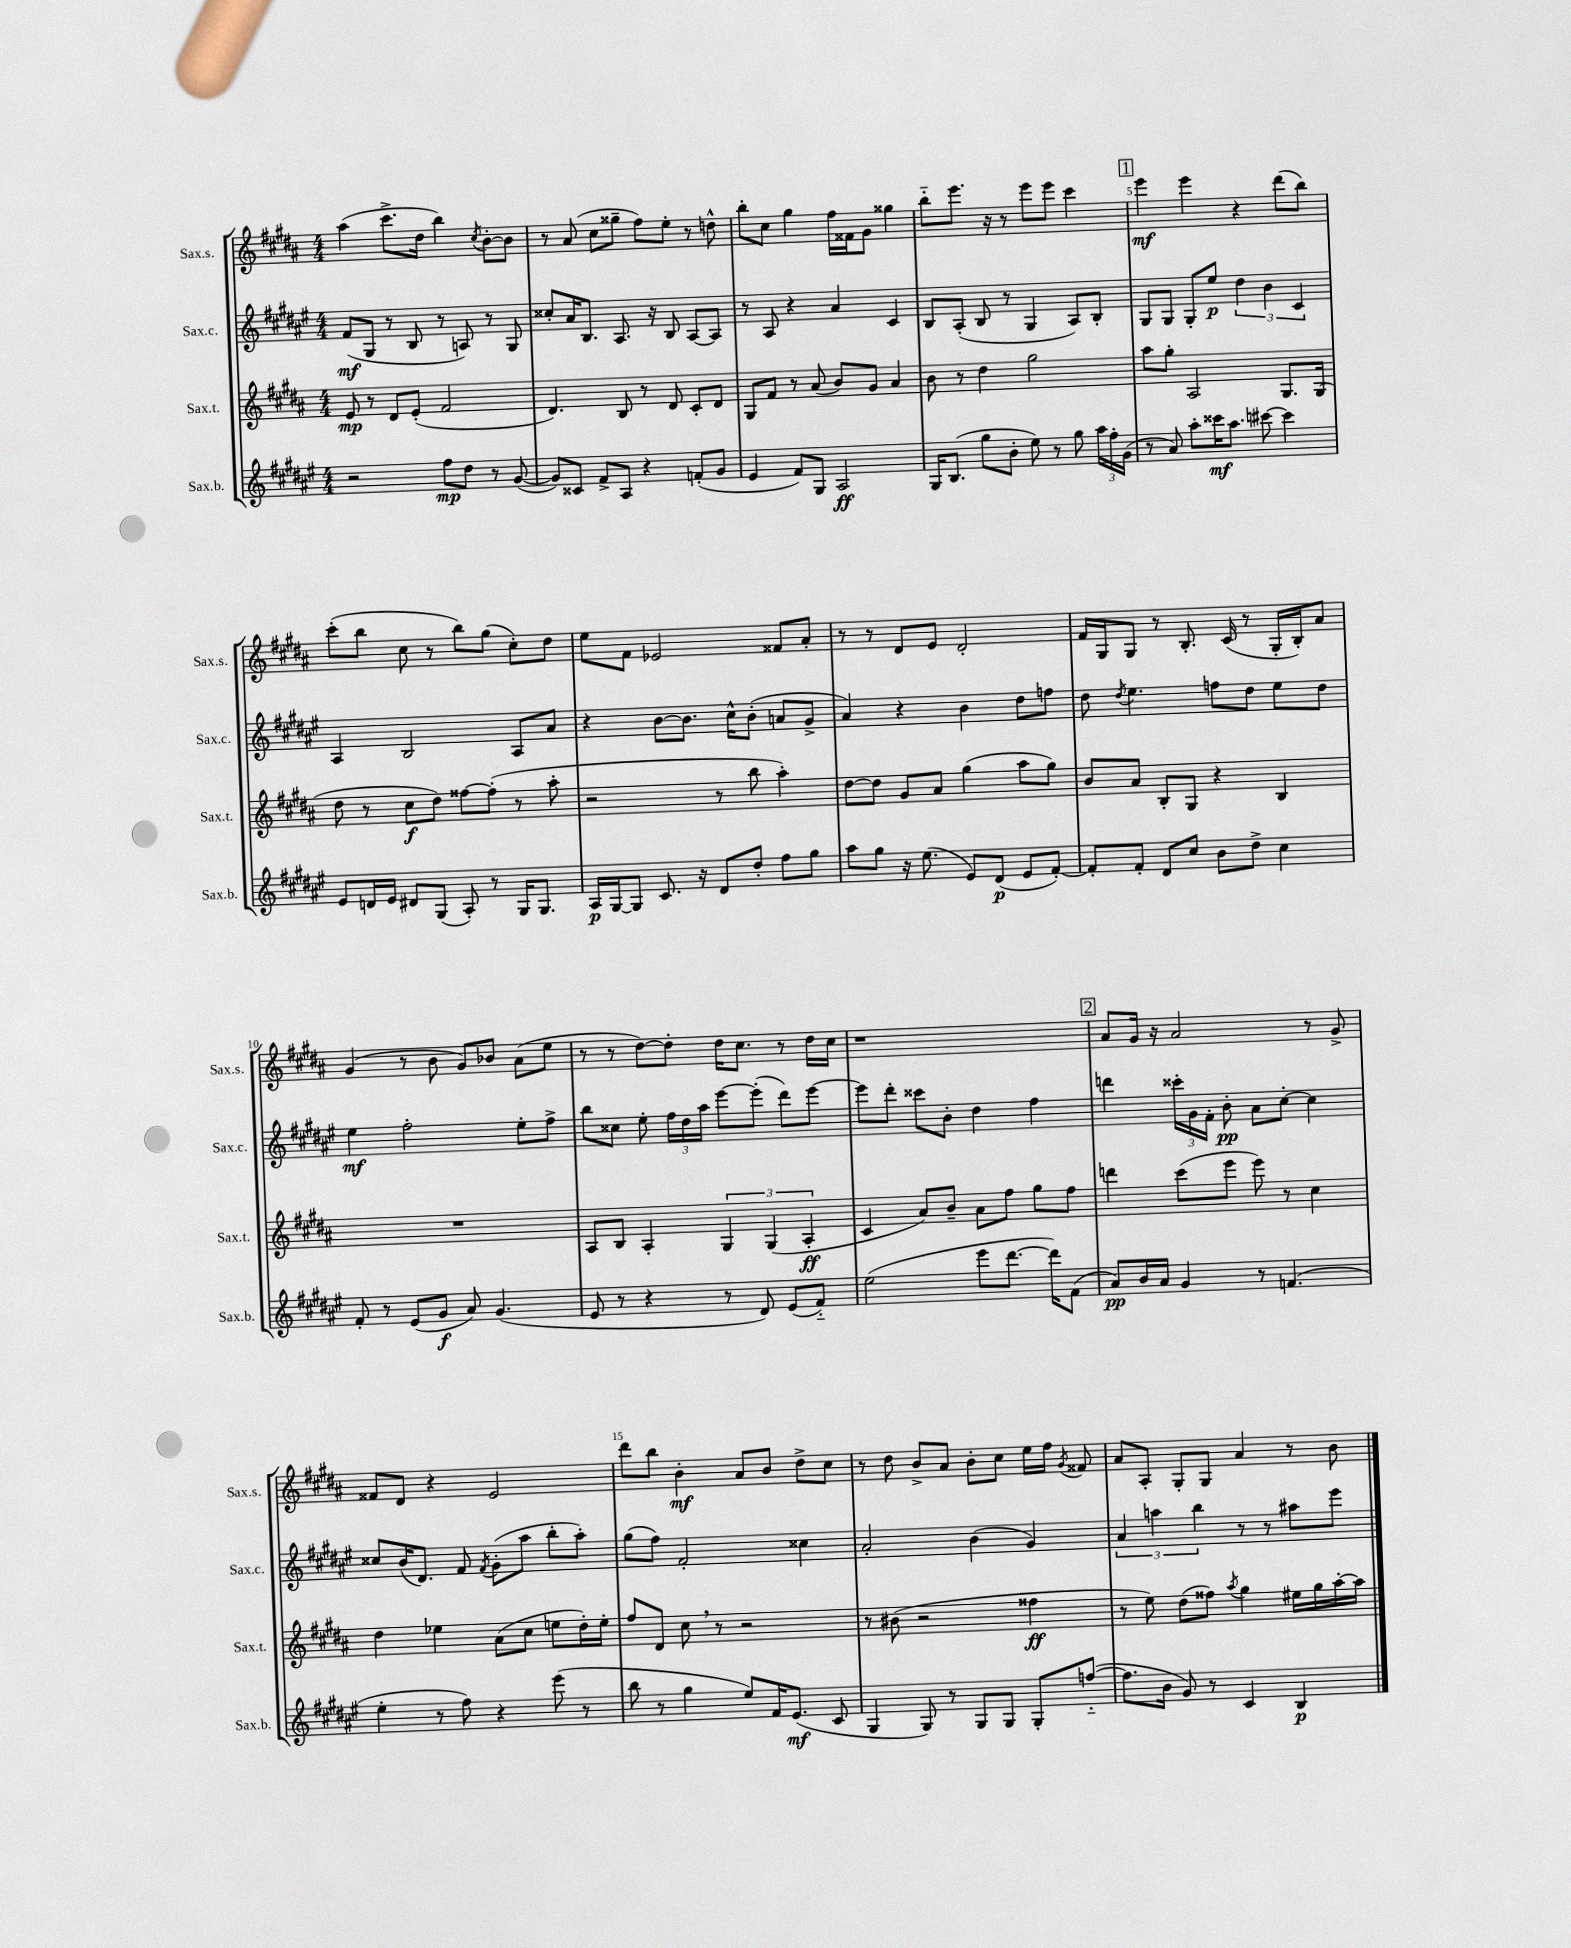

**kern	**kern	**kern	**kern
*staff4	*staff3	*staff2	*staff1
*clefG2	*clefG2	*clefG2	*clefG2
*k[f#c#g#d#a#e#]	*k[f#c#g#d#a#]	*k[f#c#g#d#a#e#]	*k[f#c#g#d#a#]
*M4/4	*M4/4	*M4/4	*M4/4
2r	8e	(8f#	(4aa#
.	8r	8G#	.
.	8d#	8r	8.ccc#^
.	(8e'	8B	.
.	.	.	16dd#
8ff#	2f#	8r	4bb)
8dd#	.	8A)	.
.	.	.	8qcc#
8r	.	8r	[8b'
([8g#	.	8G#	8b]
=	=	=	=
8g#])	4.d#)	8cc##'	8r
8c##	.	16a#	(8a#
.	.	8.B	.
8f#^	.	.	8cc#
8A#	8B	8.A#	8gg##~
4r	8r	.	8ff#)
.	.	16r	.
.	8d#	8B	8ee'
(8f'	8c#'	[8A#	8r
8g#	8d#	8A#]	8dd^^
=	=	=	=
4e#	8G#	8r	8bb'
.	8f#	8A#	8cc#
8f#)	8r	4r	4gg#
8G#	(8a#	.	.
2A#	8b)	4a#	16ff#
.	.	.	16f##
.	8g#	.	8g#
.	4a#	4c#	4gg##
=	=	=	=
16G#	8b	8B	8bb'~
(8.B	.	.	.
.	8r	(8A#'	8.eee
8gg#	4dd#	8B	.
.	.	.	16r
8b'	.	8r	8r
8ee#)	2gg#	4G#	8eee
8r	.	.	8eee
8gg#	.	8A#)	4ccc#
24aa#	.	8B'	.
24ff#'	.	.	.
(24g#	.	.	.
=	=	=	=
8r	8aa#	8G#	4eee
8a#)	8gg#'	8G#	.
8aa#'	2A#	8G#'	4eee
16ccc##	.	8ee#	.
8.aa#	.	.	.
.	.	6dd#	4r
[8ccc#	.	.	.
.	.	6b	.
4ccc#]	8.G#	.	(8ddd#
.	.	6c#	.
.	.	.	8bb)
.	(16G#	.	.
=	=	=	=
8e#	8dd#	4A#	(8ccc#'
16d	8r	.	8bb
16e#	.	.	.
8d#	8cc#	2B	8cc#
(8G#	8dd#)	.	8r
8A#')	[8ff##	.	8bb)
8r	(8ff##']	.	(8gg#
16G#	8r	8A#	8cc#')
8.G#	.	.	.
.	8aa#'	8a#	8dd#
=	=	=	=
16A#	2r	4r	8ee
[16G#	.	.	.
8G#]	.	.	8f#
8.c#	.	[8b	2e-
.	.	8.b]	.
16r	.	.	.
8d#	8r	.	.
.	.	16cc#^^	.
8dd#'	8bb	(8b'	.
8ff#	4aa#')	8a	8f##
8gg#	.	8g#^	8a#'
=	=	=	=
8aa#	[8dd#	4a#)	8r
8gg#	8dd#]	.	8r
16r	8g#	4r	8d#
(8.ee#	.	.	.
.	8a#	.	8e
8e#)	(4gg#	4b	2d#'
(8d#	.	.	.
8e#	8aa#	8dd#	.
[8f#')	8gg#)	8ff	.
=	=	=	=
8f#']	8b	8dd#	16f#
.	.	.	16G#
.	.	8qdd#	.
8f#'	8a#	4.ee#	8G#
8d#	8B'	.	8r
8cc#	8G#	.	8.B'
8b	4r	8ff	.
.	.	.	(16c#
8dd#^	.	8dd#	8r
4cc#	4B	8ee#	16G#'
.	.	.	16B')
.	.	8dd#	8a#
=	=	=	=
8f#'	1r	4ee#	(4g#
8r	.	.	.
(8e#	.	2ff#'	8r
8g#	.	.	8b
8a#)	.	.	8g#)
(4.g#	.	.	8b-
.	.	8ee#'	(8a#
.	.	8ff#^	8ee
=	=	=	=
8e#	8A#	8bb	8r
8r	8B	8cc##	8r
4r	4A#'	8ee#'	[8dd#)
.	.	24ff#	8dd#']
.	.	24dd#	.
.	.	24aa#	.
8r	6G#	[8eee#	16dd#
.	.	.	8.cc#
8d#)	.	(8eee#']	.
.	(6G#	.	.
(8e#	.	8ddd#)	8r
.	6A#'	.	.
8f#'~)	.	[8eee#	16dd#
.	.	.	16cc#
=	=	=	=
(2ee#	4c#	8eee#]	1r
.	.	8ddd#'	.
.	8a#)	8ccc##	.
.	8b~	8b'	.
8eee#	8a#	4dd#	.
[8.ddd#	8ff#	.	.
.	8gg#	4ff#	.
16ddd#])	.	.	.
(8f#	8ff#	.	.
=	=	=	=
8a#)	4ddd	4ddd	8a#
16b	.	.	16g#
16a#	.	.	16r
4g#	(8ccc#	24ccc##'	2a#
.	.	24g#	.
.	.	24f#'	.
.	8eee	8b'	.
8r	8eee)	8a#	.
(4.f	8r	[8cc#'	.
.	4cc#	4cc#]	8r
.	.	.	8g#^
=	=	=	=
4ee#'	4dd#	8cc##	8f##
.	.	(16b	8d#
.	.	8.d#)	.
8r	4ee-	.	4r
8ff#)	.	8f#	.
.	.	8qf#	.
4r	(8a#	(8g#'	2e
.	8cc#	8aa#	.
(8eee#	8ee	8bb'	.
8r	16dd#')	8aa#')	.
.	16ee'	.	.
=	=	=	=
8bb	8ff#	(8gg#	8ddd#
8r	8d#	8ff#)	8bb
4gg#	8cc#	2f#'	4b'
.	8r	.	.
8ee#)	2r	.	8a#
16f#	.	.	8b
(8.e#	.	.	.
.	.	4cc##	8dd#^
8c#	.	.	8cc#
=	=	=	=
4G#	8r	2a#'	8r
.	(8b#	.	8dd#
8G#)	2r	.	8b^
8r	.	.	8a#
8G#	.	(4b	8b'
8G#	.	.	8cc#
8G#'	4ff##	4g#)	16ee
.	.	.	16ff#
.	.	.	8qg#
([8ff'~	.	.	8f##
=	=	=	=
8.ff]	8r	6a#	8a#
.	8ee)	.	8A#'
.	.	6aa	.
16b	.	.	.
8g#)	(8dd#	.	8G#'
.	.	6bb	.
8r	8ff##)	.	8G#
.	8qaa#	.	.
4c#	4gg#	8r	4a#
.	.	8r	.
4B	16ee#	8aa#	8r
.	16gg#	.	.
.	[16aa#'	8eee#	8b
.	16aa#]	.	.
==	==	==	==
*-	*-	*-	*-
